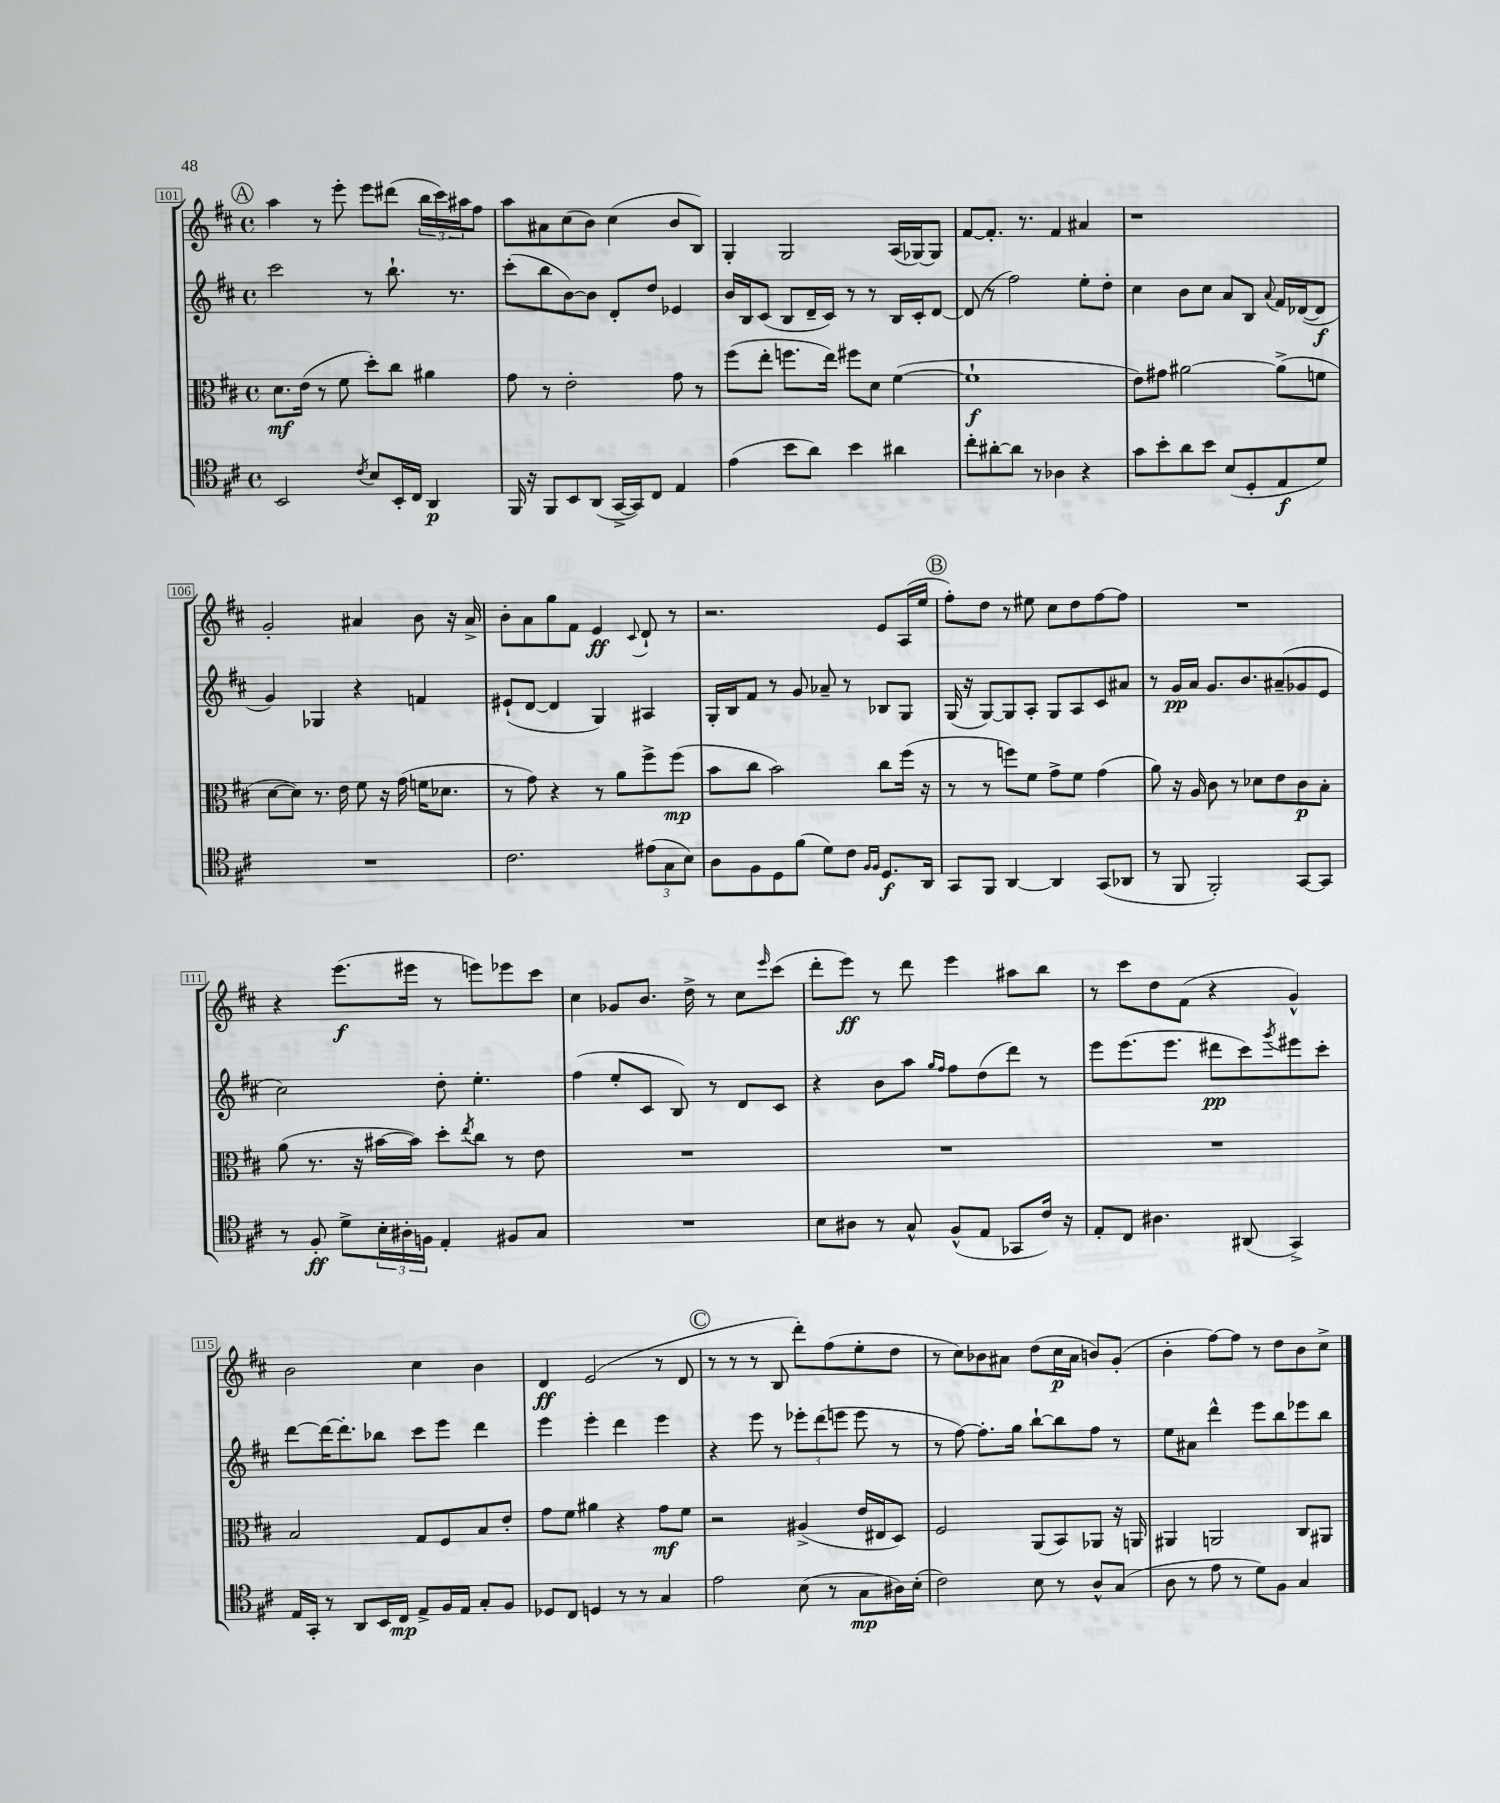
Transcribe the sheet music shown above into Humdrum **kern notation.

**kern	**kern	**kern	**kern
*staff4	*staff3	*staff2	*staff1
*clefC4	*clefC3	*clefG2	*clefG2
*k[f#c#]	*k[f#c#]	*k[f#c#]	*k[f#c#]
*M4/4	*M4/4	*M4/4	*M4/4
*met(c)	*met(c)	*met(c)	*met(c)
2BB	8.d	2ccc#	4aa
.	(16e	.	.
.	8r	.	8r
.	8f#	.	8eee'
8qc#	.	.	.
8B	8dd')	8r	8eee
16BB'	8cc#	8.bb`	(8ddd#
16C#	.	.	.
4AA	4a#	.	24bb
.	.	.	24ccc#)
.	.	8.r	.
.	.	.	24aa#
.	.	.	8ff#
=	=	=	=
16FF#	8g	(8ccc#'	8aa
16r	.	.	.
8FF#	8r	8bb	8a#
8BB	2e'	[8b)	(8cc#
(8AA	.	8b]	8b)
[16GG^	.	8d'	(4cc#
16GG])	.	.	.
8C#	.	8dd	.
4E	8g	4e-	8b
.	8r	.	8B)
=	=	=	=
(4e	(8ff#	16b	4G'
.	.	16B	.
.	8ee'	(8c#	.
8b	8.ff	8B	2G
8a)	.	16d~	.
.	16ee)	16c#)	.
4b	8ff#	8r	.
.	8d	8r	.
4a#	([4f#	16B	(16A
.	.	16c#'	[16G-)
.	.	[8d	8G-]
=	=	=	=
8cc#'	1f#`]	(8d]	[8f#
[8a#'	.	8r	8.f#']
8a#]	.	2ff#)	.
.	.	.	8.r
8r	.	.	.
4A-	.	.	4f#
4r	.	8ee'	4a#
.	.	8dd'	.
=	=	=	=
8g	8e)	4cc#	1r
8b'	8g#	.	.
8a	[2a#	8b	.
8b	.	8cc#	.
(8B	.	8a	.
8D'	.	8B	.
.	.	8qqa	.
8E	(8a#^]	16f#	.
.	.	([16d-	.
8d)	8f	8d-]	.
=	=	=	=
1r	[8d	4g)	2g'
.	8d])	.	.
.	8.r	4G-	.
.	16e	.	.
.	8f#	4r	4a#
.	16r	.	.
.	(16g	.	.
.	16f	4f	8b
.	8.d-	.	.
.	.	.	16r
.	.	.	16a#^
=	=	=	=
2.c#	8r	(8e#`	8b'
.	8g)	[8d	8a
.	4r	4d]	8gg
.	.	.	8f#
.	8r	4G)	4e
.	8a	.	.
.	.	.	8qqc#
(12e#	8ff#^	4A#	8d`
12G	.	.	.
.	(8ff#	.	8r
12B)	.	.	.
=	=	=	=
8A	8b	16G'	2.r
.	.	16B	.
8F#	8cc#	8f#	.
8D	2b)	8r	.
(8f#	.	8g	.
8d)	.	8a-~	.
8c#	.	8r	.
16qqF#	.	.	.
16qqF#	.	.	.
8.D	8cc#	8B-	8e
.	(16ff#	8G	(16A
16AA	16r	.	16ee
=	=	=	=
8GG	8r	(16G	8ff#')
.	.	16r	.
8FF#	8r	[8G)	8dd
[4AA	8ff)	8G]	8r
.	8f#	8A'	8ee#
4AA]	8g^	8G	8cc#
.	8f#	8A	8dd
(8GG	(4g	8c#	[8ff#
8AA-	.	8a#	8ff#]
=	=	=	=
8r	8a)	8r	1r
8FF#	16r	16g	.
.	16A	16a	.
2FF#')	8c#	8.g	.
.	8r	.	.
.	.	8.b	.
.	8d-	.	.
.	8e	(8a#~	.
[8GG	8c#	8g-	.
8GG]	8B'	8e	.
=	=	=	=
8r	(8a	2cc#)	4r
8F#'	8.r	.	.
8d^	.	.	(8.eee
.	16r	.	.
24B'	[16b#	.	.
24A#'	.	.	.
.	16b#])	.	16eee#
24F	.	.	.
4E'	8dd'	8dd'	8r
.	8qee	.	.
.	8cc#	4.ee'	8eee)
8F#	8r	.	8eee-
8G	8e	.	8ccc#
=	=	=	=
1r	1r	(4ff#	4cc#
.	.	8ee'	8g-
.	.	8c#	8.b
.	.	8B)	.
.	.	.	16dd^
.	.	8r	8r
.	.	8d	8cc#
.	.	.	16qqeee
.	.	8c#	(8ccc#
=	=	=	=
8B	1r	4r	8ddd'
8A#	.	.	8eee)
8r	.	8b	8r
8G^^	.	8aa	8ddd
.	.	16qqgg	.
.	.	16qqff#	.
(8F#^^	.	8ff#	4eee
8E	.	(8dd	.
8GG-	.	8ddd)	8aa#
16c#)	.	8r	8bb
16r	.	.	.
=	=	=	=
8E'	1r	8eee	8r
8C#	.	(8.eee	8ccc#
4.A#	.	.	8dd
.	.	8.eee	.
.	.	.	(8f#
.	.	8ddd#	4r
(8AA#	.	8ccc#)	.
.	.	8qggg	.
4GG^)	.	8eee#	4g^^)
.	.	8ccc#'	.
=	=	=	=
16E	2B	[8ddd	2b
16GG'	.	.	.
8r	.	16ddd_	.
.	.	8.ddd']	.
8AA	.	.	.
16BB	.	8bb-	.
16C#	.	.	.
8E^	8G	8ccc#	4cc#
16F#	8F#	8eee	.
16E	.	.	.
8G'	8B	4ddd	4b
8F#	8e'	.	.
=	=	=	=
8D-	8g	4eee	4d
8C#	8f#	.	.
4D	4a#	4eee'	(2e
8r	4r	4ddd	.
8r	.	.	.
4G	8g	4eee	8r
.	8f#	.	8d
=	=	=	=
2e	2r	4r	8r
.	.	.	8r
.	.	8eee	8r
.	.	8r	8B
(8B	(4A#^	12eee-'	8ddd')
.	.	(12ddd	.
8r	.	.	(8ff#
.	.	12eee	.
8G	16e	8eee	8ee'
.	16E#	.	.
16A#)	8D)	8r	8dd
(16B'	.	.	.
=	=	=	=
2c#)	2F#	8r	8r
.	.	[8ff#)	8cc#)
.	.	8.ff#']	8b-
.	.	.	8a#
.	.	16gg	.
8B	(8AA	[8bb`	(8dd
8r	8BB)	8bb]	16cc#
.	.	.	16a#
8A^^	8AA-	8ff#	8b)
(8G	16r	8r	(8g'
.	16AA	.	.
=	=	=	=
8A	4AA#	8ee	4b'
8r	.	8a#	.
8e	2AA	4ddd^^	[8ff#)
8r	.	.	8ff#]
8d)	.	8eee	8r
8F#	.	8bb	8dd
4G	8C#	8eee-	8b
.	8AA#	8bb	8cc#^
==	==	==	==
*-	*-	*-	*-
